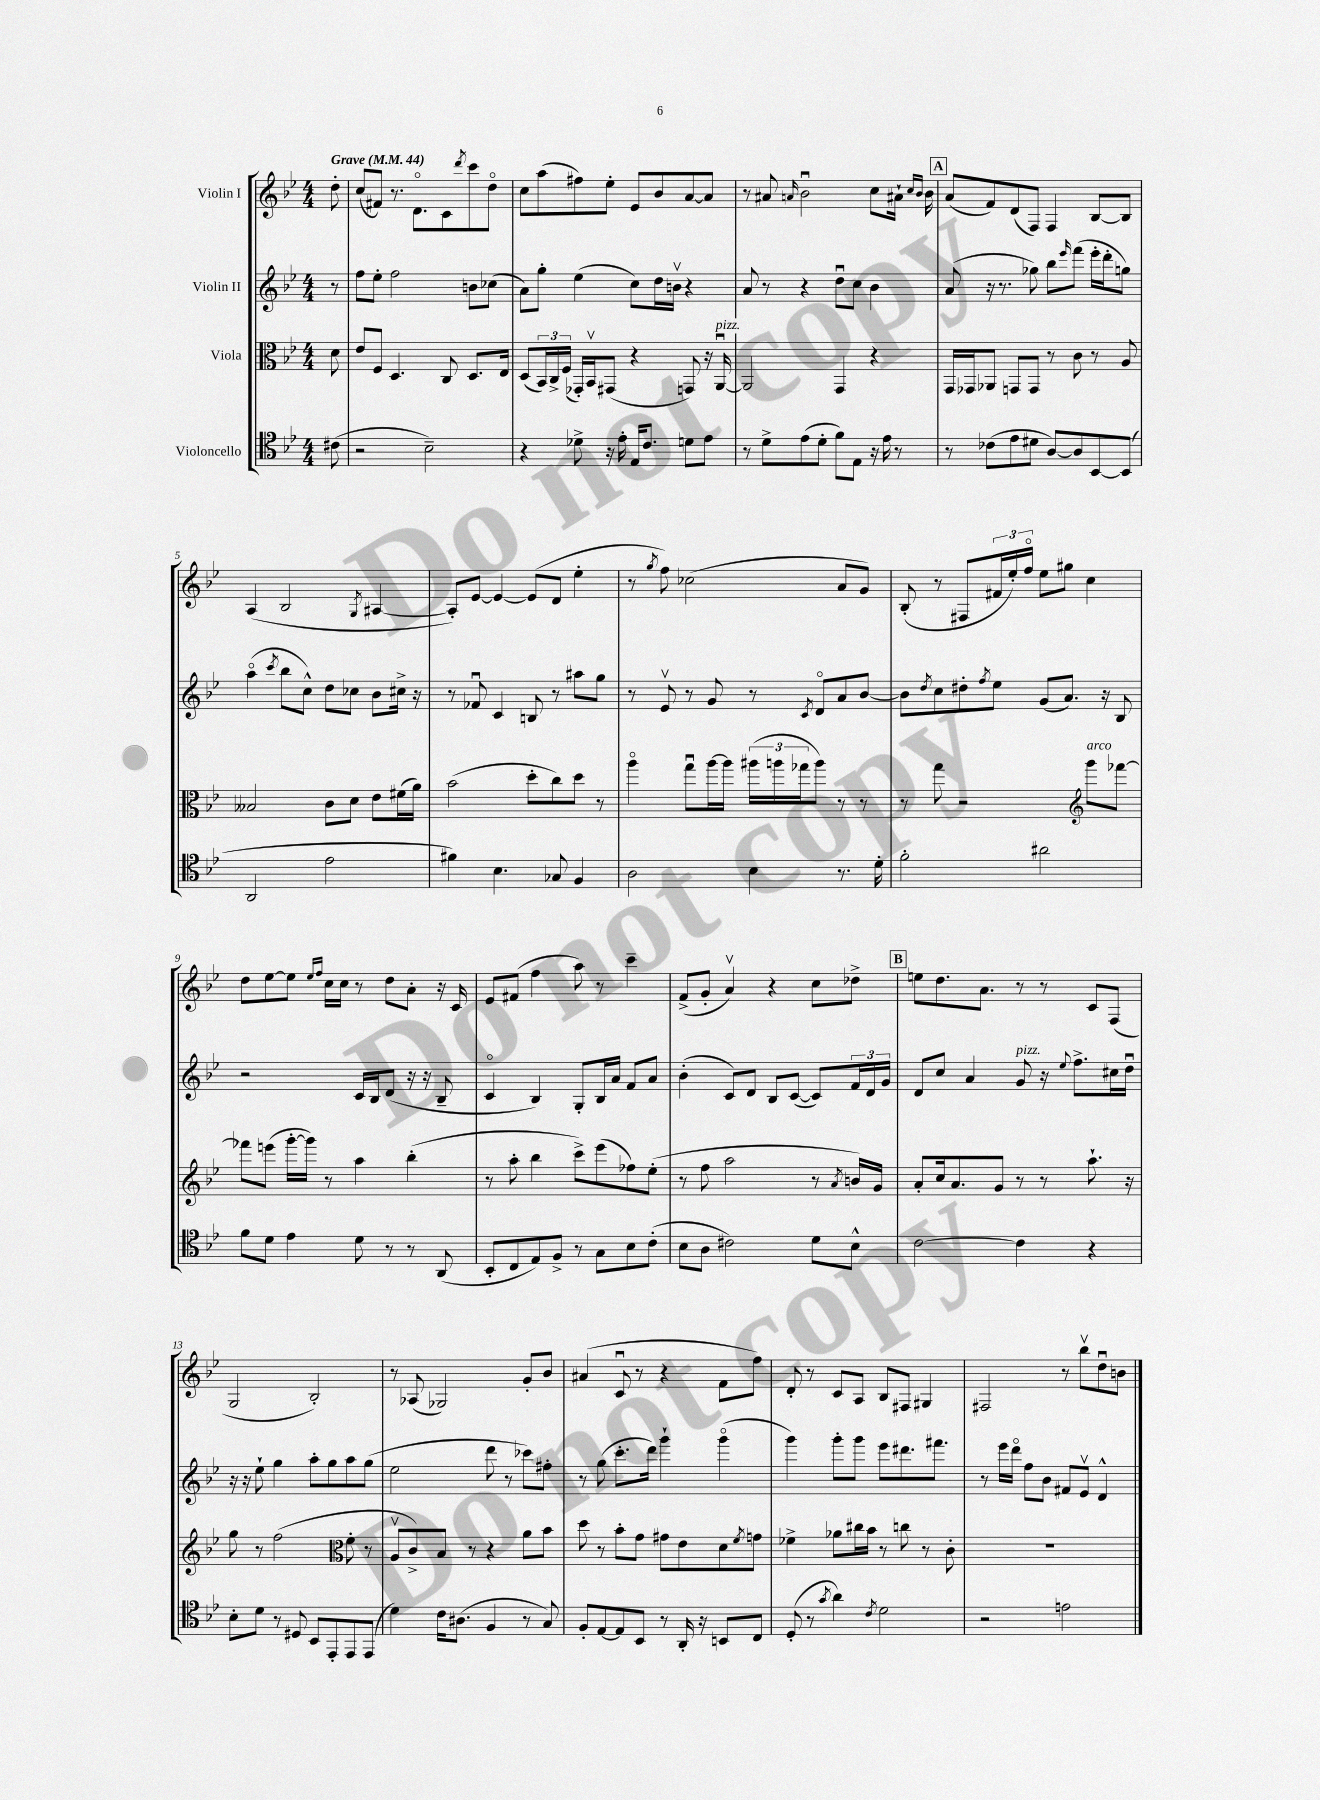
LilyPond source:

<<
\new StaffGroup <<
\new Staff = "s0" \with { instrumentName = "Violin I" } {
    \clef treble \key bes \major \numericTimeSignature \time 4/4 \partial 8 \tempo "Grave" 4 = 44
    d''8-. |
    c''8( fis'8) r8. d'8.\flageolet c'8 \acciaccatura { d'''8 } c'''8 d''8\flageolet |
    c''8 a''8( fis''8) ees''8-. ees'8 bes'8 a'8~ a'8 |
    r8 ais'8 \grace { a'16 } bes'2\downbow c''8 ais'16-! \grace { c''16 bes'16 } bes'16 |
    \mark \markup { \box "A" } a'8( f'8) d'8( f8) f4 bes8~ bes8 |
    a4( bes2 \acciaccatura { g8 } ais4~ |
    ais8-.) ees'8~ ees'4~ ees'8( d'8 ees''4-. |
    r8 \acciaccatura { g''8 } f''8) ces''2( a'8 g'8) |
    bes8-.( r8 fis8 \tuplet 3/2 { fis'16 ees''16-.) f''16\flageolet } ees''8 gis''8 c''4 |
    d''8 ees''8~ ees''8 \grace { ees''16 f''16 } c''16 c''16 r8 d''8 a'8-. r16 c'16 |
    ees'8 fis'8( f''4 a''8) r8 c'''4-- |
    f'8->( g'8-. a'4\upbow) r4 c''8 des''8-> |
    \mark \markup { \box "B" } e''8 d''8. a'8. r8 r8 c'8 f8( |
    g2 bes2-.) |
    r8 aes8( ges2) g'8-. bes'8 |
    ais'4( c'8\downbow r8 r4 f'8 f''8) |
    d'8-. r8 c'8 a8 bes8 fis8 gis4 |
    fis2 r8 bes''8\upbow d''8\downbow b'8 \bar "|." |
}
\new Staff = "s1" \with { instrumentName = "Violin II" } {
    \clef treble \key bes \major \numericTimeSignature \time 4/4 \partial 8
    r8 |
    f''8 ees''8-. f''2 b'8 ces''8( |
    a'8) g''8-. ees''4( c''8) d''16 b'16\upbow r4 |
    a'8 r8 r4 d''8\downbow c''8 bes'4 |
    \mark \markup { \box "A" } a'8( r16 r8. ges''8) bes''8 \grace { ees'''16 } f'''8( ees'''16-. d'''16-. g''8) |
    a''4\flageolet( \acciaccatura { c'''8 } bes''8 c''8-^) d''8 ces''8 bes'8 cis''16-> r16 |
    r8 fes'8\downbow c'4 b8 r8 ais''8 g''8 |
    r8 ees'8\upbow r8 g'8 r8 \acciaccatura { c'8 } d'8\flageolet a'8 bes'8~ |
    bes'8 \acciaccatura { d''8 } c''8 dis''8-. \acciaccatura { f''8 } ees''8 g'8( a'8.) r16 bes8 |
    r2 c'16 bes16 d'8( r16 r16 bes8-- |
    c'4\flageolet bes4) g8-. bes16 a'16 f'8 a'8 |
    bes'4-.( c'8) d'8 bes8 c'8~( c'8) \tuplet 3/2 { f'16 d'16 g'16 } |
    \mark \markup { \box "B" } d'8 c''8 a'4 g'8^\markup { \italic "pizz." } r16 \appoggiatura { ees''8 } f''8.-> cis''16 d''16\downbow |
    r16 r16 ees''8-! g''4 a''8-. g''8 a''8 g''8( |
    ees''2 d'''8 r8 ces'''8) fis''8-. |
    r8 g''8( c'''8.-. d'''16) g'''4-! g'''4\flageolet( |
    g'''4) g'''8-. g'''8 ees'''8 dis'''8. fis'''8. |
    r8 ees'''16 d'''16\flageolet f''8 bes'8 fis'8 ees'8\upbow d'4-^ \bar "|." |
}
\new Staff = "s2" \with { instrumentName = "Viola" } {
    \clef alto \key bes \major \numericTimeSignature \time 4/4 \partial 8
    d'8 |
    ees'8 f8 d4. c8 d8. ees16 |
    d8( \tuplet 3/2 { bes,16) c16-> f16( } ges,16-.) bes,16\upbow gis,8( r4 g,8) r16 a,16~\downbow^\markup { \italic "pizz." } |
    a,2 g,4 r4 |
    \mark \markup { \box "A" } g,16 ges,16 aes,8 g,8 g,8 r8 c'8 r8 a8 |
    beses2 c'8 d'8 ees'8 fis'16( a'16) |
    bes'2( d''8-. c''8) d''8 r8 |
    a''4\flageolet g''8\downbow a''16~ a''16 \tuplet 3/2 { ais''16( a''16 ges''16 } a''8) r8 r8 |
    r8 g''8 r2 \clef treble g'''8^\markup { \italic "arco" } fes'''8~ |
    fes'''8 e'''8( g'''16~-. g'''16) r8 a''4 bes''4-.( |
    r8 a''8-. bes''4 c'''8->) ees'''8( fes''8) ees''8-.( |
    r8 f''8 a''2 r8 \acciaccatura { a'8 } b'16) g'16 |
    \mark \markup { \box "B" } a'8-. c''16 a'8. g'8 r8 r8 a''8.-! r16 |
    g''8 r8 f''2( \clef alto f'8-. r8 |
    a8\upbow c'8->) bes8 r8 r4 a'8 bes'8 |
    d''8 r8 bes'8-. g'8 gis'8 ees'8 d'8 \acciaccatura { f'8 } g'8 |
    fes'4-> aes'8 cis''16 bes'16 r8 c''8 r8 c'8-. |
    R1 \bar "|." |
}
\new Staff = "s3" \with { instrumentName = "Violoncello" } {
    \clef tenor \key bes \major \numericTimeSignature \time 4/4 \partial 8
    cis'8( |
    r2 bes2--) |
    r4 des'8-> r16 ees'16-. ees16 c'8. d'8 ees'8 |
    r8 d'8-> ees'8( d'8-. f'8) ees8 r16 ees'16 r8 |
    \mark \markup { \box "A" } r8 ces'8( ees'8 dis'8 a8~) a8 bes,8~ bes,8( |
    a,2 ees'2 |
    fis'4) bes4. ges8 f4 |
    a2 bes4 r8. d'16-. |
    f'2-. ais'2 |
    f'8 d'8 ees'4 d'8 r8 r8 a,8( |
    bes,8-. c8 ees8) f8-> r8 g8 bes8 c'8-.( |
    bes8 a8 cis'2) d'8 bes8-^ |
    \mark \markup { \box "B" } c'2~ c'4 r4 |
    bes8-. d'8 r8 dis8 bes,8 ees,8-. ees,8 ees,8( |
    d'4) c'16 ais8.( f4 r8 g8) |
    f8-. ees8~ ees8 bes,8 r8 a,16-. r16 b,8 c8 |
    d8-.( r8 \acciaccatura { g'8 } a'4) \acciaccatura { c'8 } d'2 |
    r2 e'2 \bar "|." |
}
>>
>>
